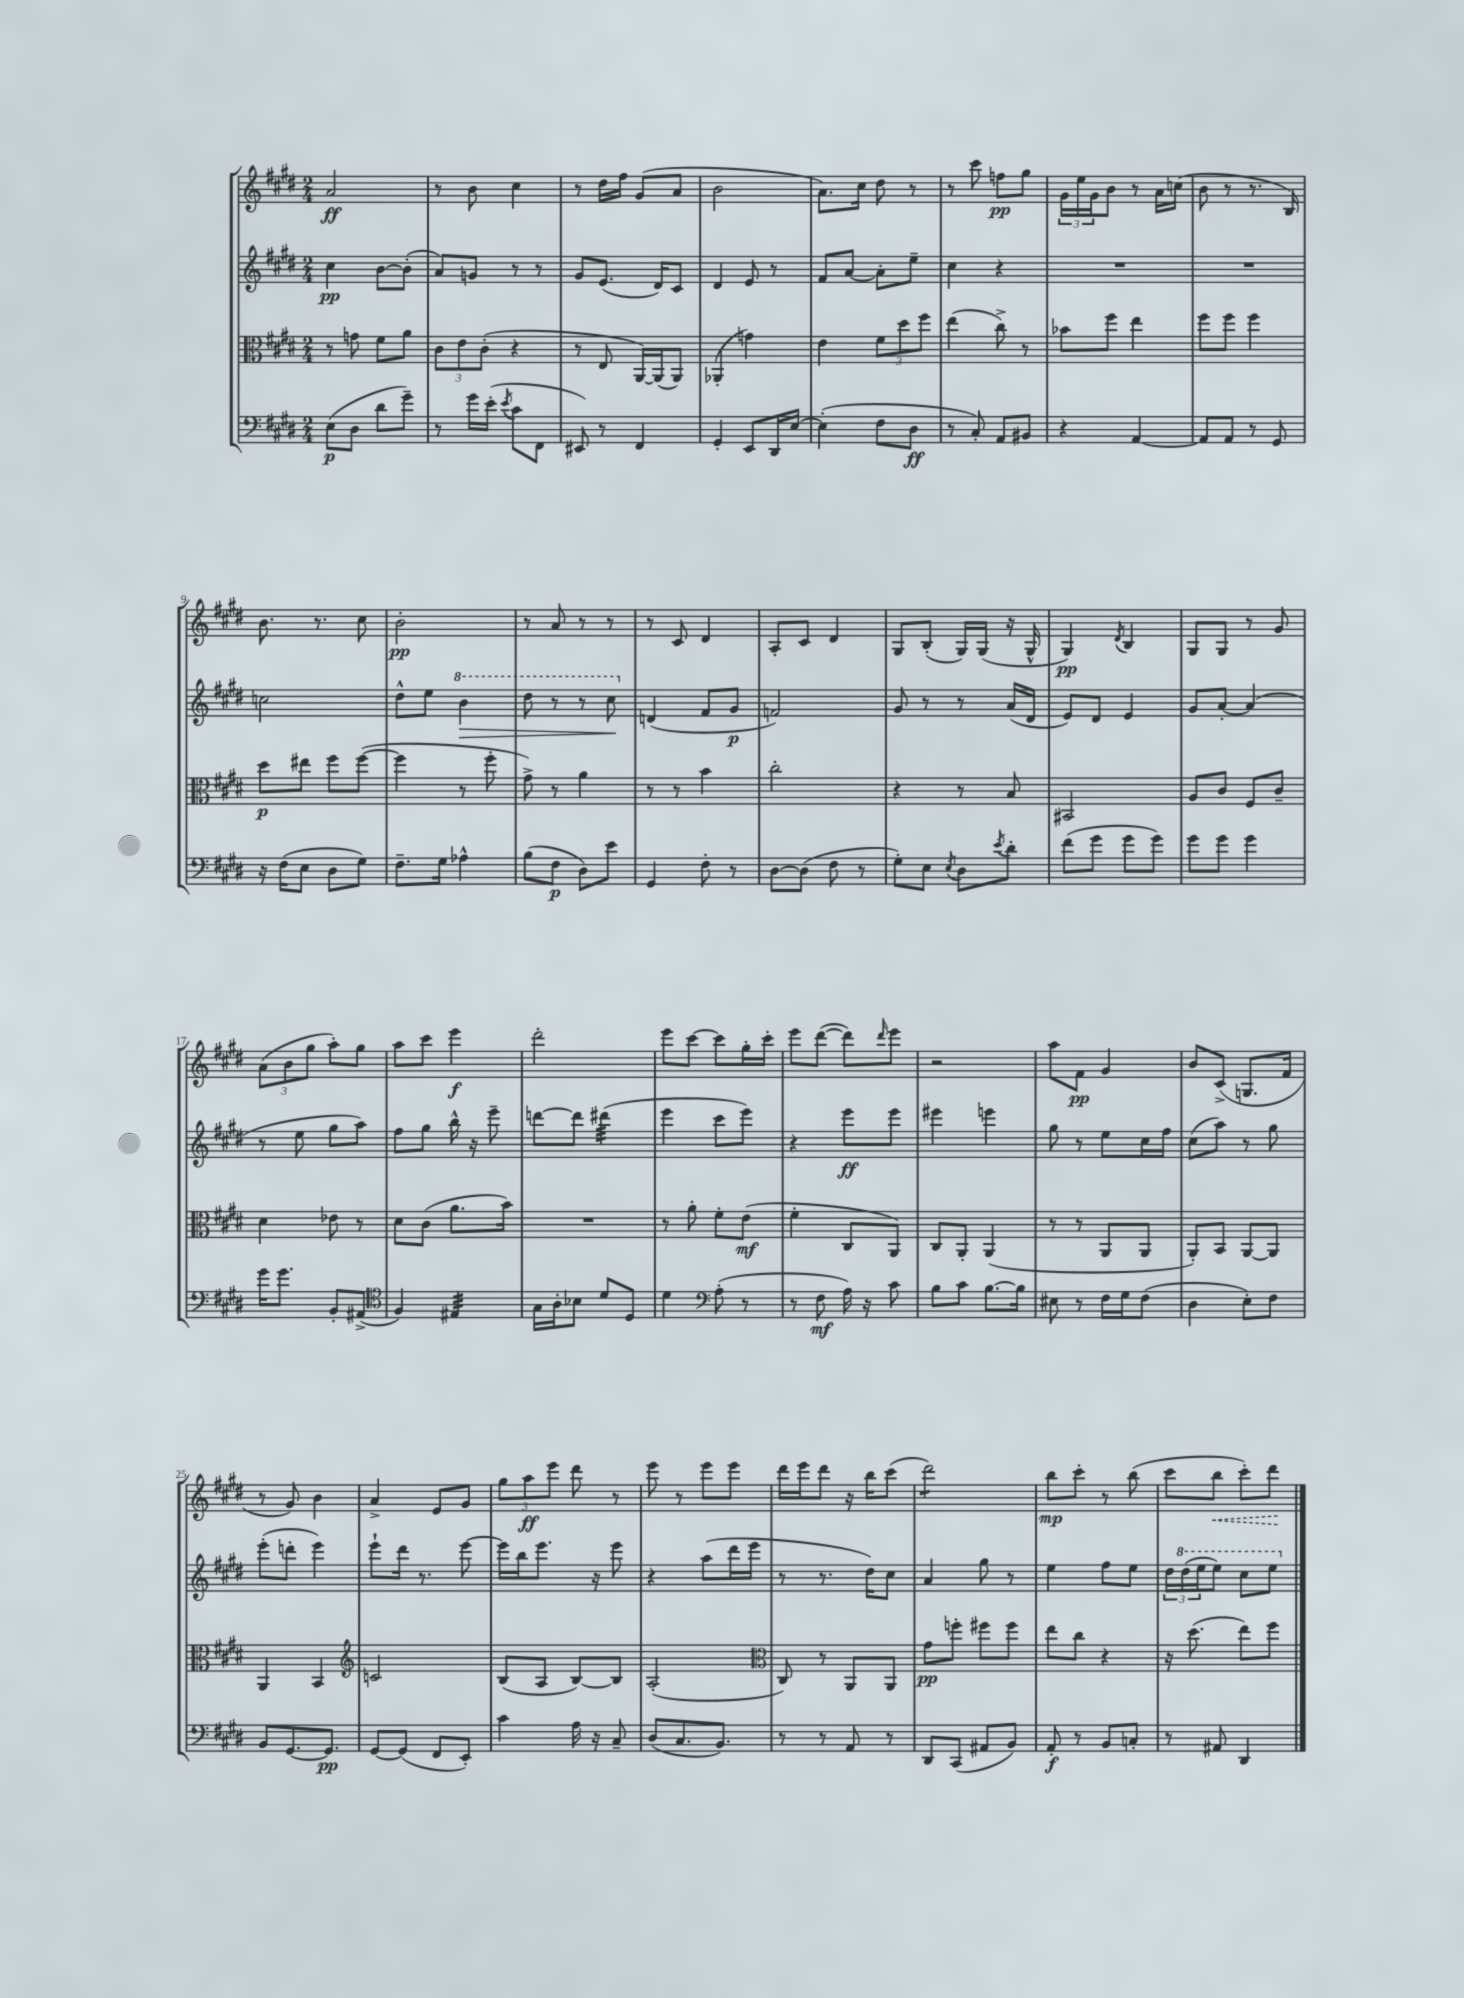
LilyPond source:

<<
\new StaffGroup <<
\new Staff = "s0" {
    \clef treble \key e \major \numericTimeSignature \time 2/4
    a'2\ff |
    r8 b'8 cis''4 |
    r8 dis''16 fis''16 gis'8( a'8 |
    b'2 |
    a'8.) cis''16 dis''8 r8 |
    r8 cis'''8 f''8\pp gis''8 |
    \tuplet 3/2 { gis'16 e''16 gis'16 } b'8 r8 a'16 c''16( |
    b'8 r8 r8. b16) |
    b'8. r8. cis''8 |
    b'2-.\pp |
    r8 a'8 r8 r8 |
    r8 cis'8 dis'4 |
    a8-. cis'8 dis'4 |
    gis8 b8-.( gis16) gis16( r16 gis16-^ |
    gis4\pp) \acciaccatura { dis'8 } b4 |
    gis8 gis8 r8 gis'8 |
    \tuplet 3/2 { a'8( b'8 gis''8 } a''8-.) gis''8 |
    a''8 cis'''8 e'''4\f |
    dis'''2-. |
    e'''8 cis'''8~ cis'''8 gis''16-. cis'''16-. |
    e'''8 dis'''8~( dis'''8) \grace { dis'''16 } e'''8 |
    r2 |
    a''8 fis'8\pp gis'4 |
    b'8 cis'8->( g8. fis'16 |
    r8 gis'8) b'4 |
    a'4-> e'8 gis'8 |
    \tuplet 3/2 { gis''8 a''8\ff e'''8 } dis'''8 r8 |
    e'''8 r8 e'''8 e'''8 |
    dis'''16 e'''16 dis'''8 r16 b''16 cis'''8( |
    dis'''2:8) |
    b''8\mp cis'''8-. r8 b''8( |
    cis'''8 \once \override Hairpin.style = #'dashed-line b''8\< cis'''8-.) dis'''8\! \bar "|." |
}
\new Staff = "s1" {
    \clef treble \key e \major \numericTimeSignature \time 2/4
    cis''4\pp b'8~ b'8-.( |
    a'8) g'8 r8 r8 |
    gis'8 e'8.( dis'16) cis'8 |
    dis'4 e'8 r8 |
    fis'8 a'8~ a'8-. e''8-- |
    cis''4 r4 |
    R2 |
    R2 |
    c''2 |
    dis''8-^ e''8 \ottava #1 b''4\> |
    dis'''8 r8 r8 cis'''8\! \ottava #0 |
    d'4( fis'8 gis'8\p |
    f'2) |
    gis'8 r8 r8 a'16( dis'16 |
    e'8) dis'8 e'4 |
    gis'8 a'8~-. a'4( |
    r8 e''8 gis''8 a''8) |
    fis''8 gis''8 b''16-^ r16 e'''8-- |
    d'''8~ d'''8 dis'''4:32( |
    e'''4 cis'''8 e'''8) |
    r4 e'''8\ff e'''8 |
    eis'''4 e'''4 |
    gis''8 r8 e''8 cis''16 fis''16 |
    cis''8( a''8) r8 gis''8 |
    e'''8-.( d'''8-. e'''4) |
    e'''8-! dis'''16 r8. e'''8~ |
    e'''16 b''16 e'''8. r16 e'''8 |
    r4 a''8( dis'''16 e'''16 |
    r8 r8. dis''16) cis''8 |
    a'4 gis''8 r8 |
    e''4 fis''8 e''8 |
    \tuplet 3/2 { dis''16 \ottava #1 dis'''16( e'''16 } e'''8) cis'''8 e'''8 \ottava #0 \bar "|." |
}
\new Staff = "s2" {
    \clef alto \key e \major \numericTimeSignature \time 2/4
    r8 g'8 fis'8 a'8 |
    \tuplet 3/2 { cis'8 e'8 cis'8-.( } r4 |
    r8 e8 a,16~) a,16( a,8) |
    aes,4-.( g'4) |
    e'4 \tuplet 3/2 { fis'8 dis''8 fis''8 } |
    e''4( cis''8->) r8 |
    bes'8 fis''8 e''4 |
    fis''8 fis''8 fis''4 |
    dis''8\p eis''8 fis''8 fis''8~( |
    fis''4 r8 fis''8-. |
    gis'8->) r8 a'4 |
    r8 r8 b'4 |
    cis''2-. |
    r4 r8 b8 |
    bis,2 |
    a8 cis'8 fis8 cis'8-- |
    dis'4 ees'8 r8 |
    dis'8 cis'8( a'8. b'16) |
    R2 |
    r8 a'8-. fis'8-. e'8\mf( |
    fis'4-. cis8 a,8) |
    cis8 a,8-. a,4( |
    r8 r8 a,8 a,8 |
    a,8-.) b,8 a,8~ a,8 |
    a,4 b,4 |
    \clef treble c'2 |
    b8( a8 b8~) b8 |
    a2-.( |
    \clef alto cis8) r8 a,8 a,8 |
    gis'8\pp f''8-. fis''8 fis''8 |
    e''8 cis''8 r4 |
    r16 dis''8.( e''8) fis''8 \bar "|." |
}
\new Staff = "s3" {
    \clef bass \key e \major \numericTimeSignature \time 2/4
    e8\p( dis8 dis'8 gis'8--) |
    r8 gis'16 e'16-.( \acciaccatura { e'8 } cis'8 fis,8 |
    eis,8) r8 fis,4 |
    gis,4-. e,8 dis,16 e16~ |
    e4-.( fis8 dis8\ff |
    r8 cis8-.) a,8 bis,8 |
    r4 a,4~ |
    a,8 a,8 r8 gis,8 |
    r16 fis16( e8 dis8 gis8) |
    fis8.-- gis16 aes4-^ |
    b8( fis8\p dis8) e'8 |
    gis,4 fis8-. r8 |
    dis8~ dis8( fis8 r8 |
    gis8-.) e8 \acciaccatura { e8 } dis8 \acciaccatura { e'8 } dis'8-. |
    fis'8( gis'8 gis'8 gis'8) |
    gis'8 gis'8 gis'4 |
    gis'16 gis'8. b,8-. ais,8->( |
    \clef tenor fis4) eis4:32 |
    gis16 a16-. bes8 dis'8 dis8 |
    dis'4 \clef bass a8-.( r8 |
    r8 fis8\mf a16) r16 cis'8 |
    b8 cis'8 b8.~ b16 |
    eis8 r8 fis16 gis16 fis8( |
    dis4 e8-.) fis8 |
    b,8 gis,8.~ gis,8.\pp |
    gis,8~ gis,8( fis,8 e,8-.) |
    cis'4 a16 r16 cis8-- |
    dis8( cis8. b,8.) |
    r8 r8 a,8 r8 |
    dis,8 cis,8( ais,8 b,8) |
    a,8-.\f r8 b,8 c8-. |
    r8 ais,8 dis,4 \bar "|." |
}
>>
>>
